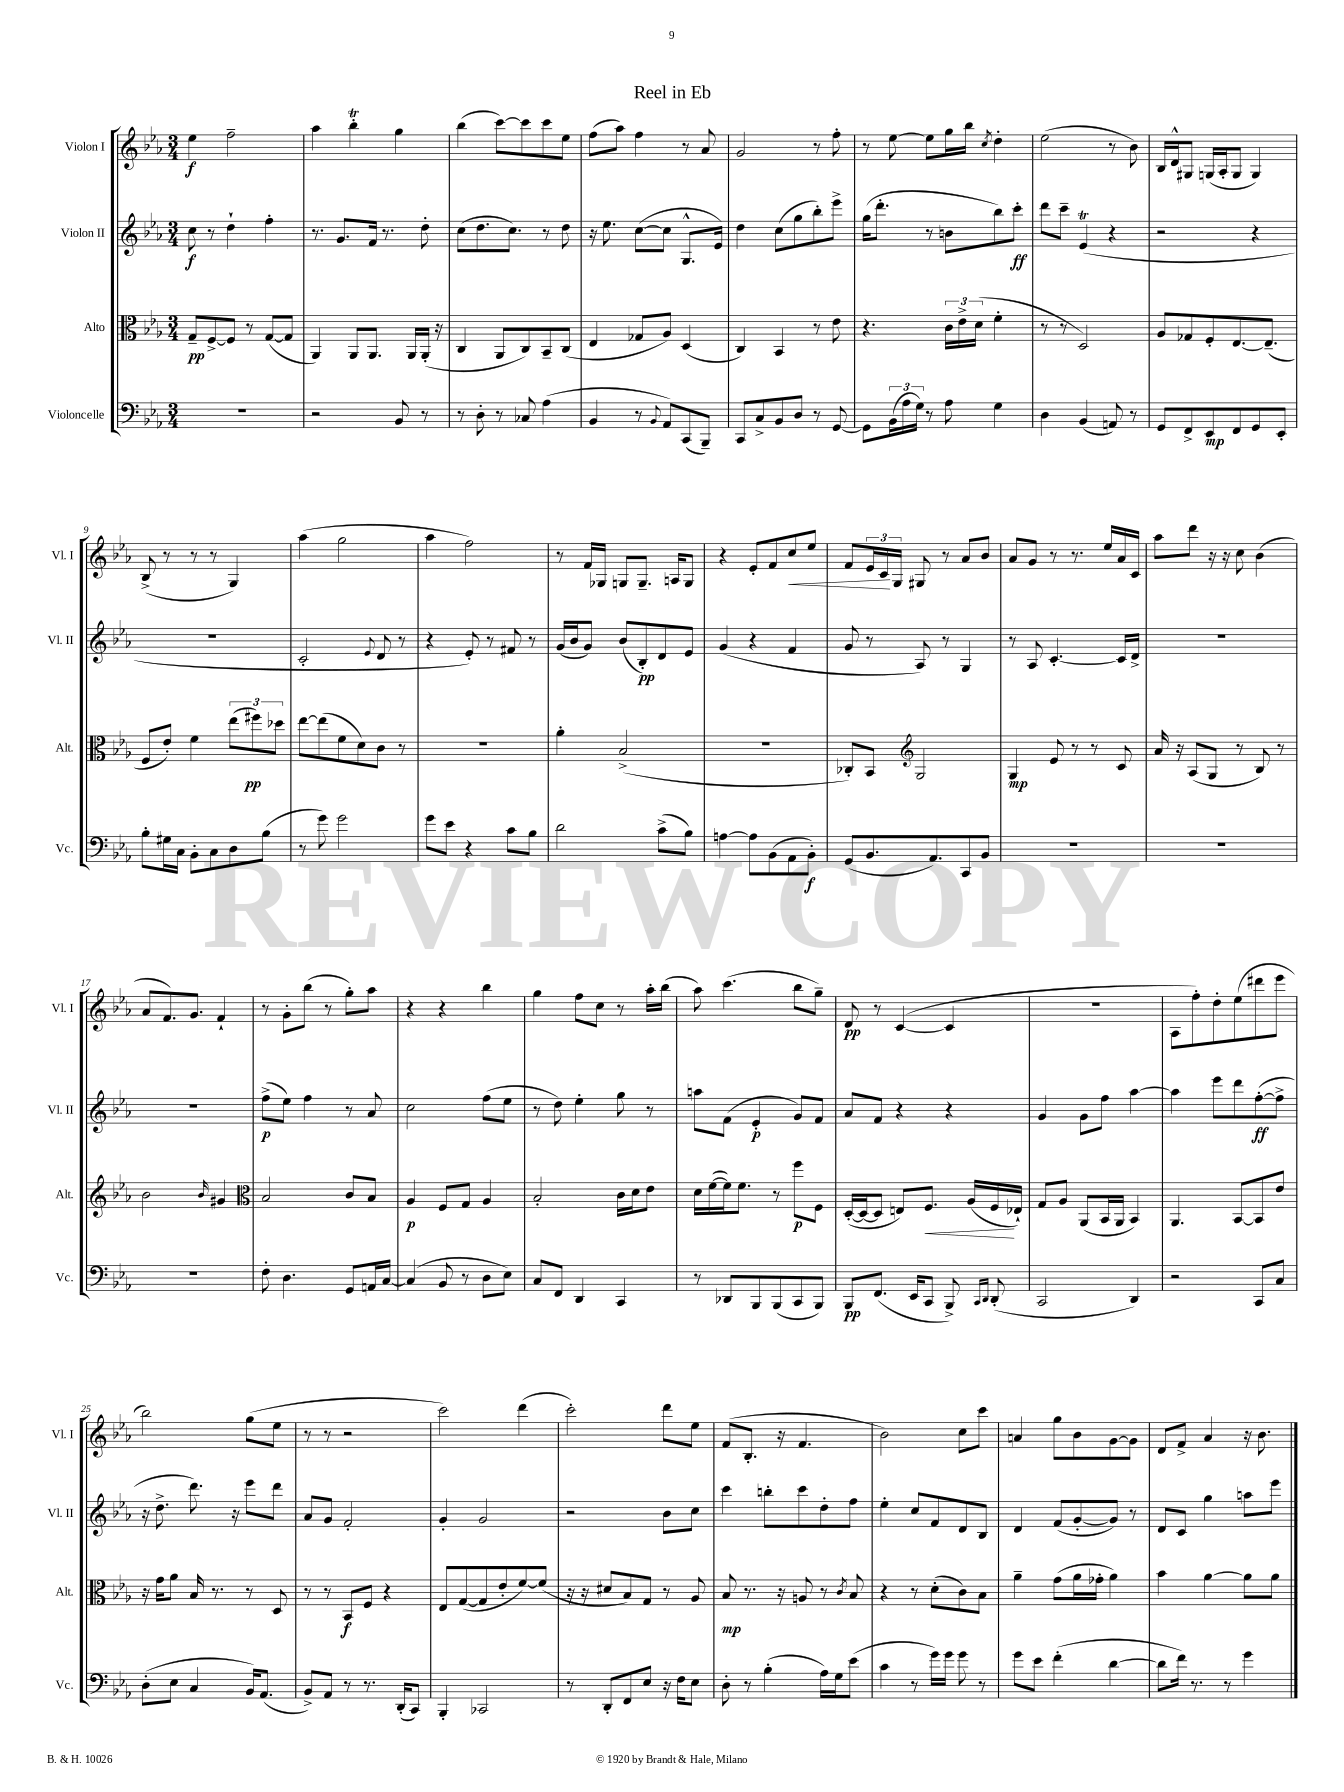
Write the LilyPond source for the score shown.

\header { title = "Reel in Eb" }
<<
\new StaffGroup <<
\new Staff = "s0" \with { instrumentName = "Violon I" shortInstrumentName = "Vl. I" } {
    \clef treble \key ees \major \numericTimeSignature \time 3/4
    ees''4\f f''2-- |
    aes''4 bes''4-.\trill g''4 |
    bes''4( c'''8~) c'''8 c'''8 ees''8 |
    f''8( aes''8) f''4 r8 aes'8 |
    g'2 r8 f''8-. |
    r8 ees''8~ ees''8 g''16 bes''16 \acciaccatura { c''8 } d''4-. |
    ees''2( r8 bes'8) |
    bes16 d'16-^ gis8 g16( aes16-. g8 g4) |
    bes8->( r8 r8 r8 g4) |
    aes''4( g''2 |
    aes''4 f''2) |
    r8 f'16 ges16 g8 g8.-- a16 g8 |
    r4 ees'8-. f'8 c''8\< ees''8 |
    f'8 \tuplet 3/2 { ees'16 c'16\! g16 } gis8 r8 aes'8 bes'8 |
    aes'8 g'8 r8 r8. ees''16 aes'16 c'16 |
    aes''8 d'''8 r16 r16 c''8 bes'4( |
    aes'8 f'8.) g'8. f'4-! |
    r8 g'8-. bes''8( r8 g''8-.) aes''8 |
    r4 r4 bes''4 |
    g''4 f''8 c''8 r8 aes''16-. bes''16( |
    aes''8) c'''4.( bes''8 g''8--) |
    d'8\pp r8 c'4~( c'4 |
    R2. |
    aes8 f''8-.) d''8-. ees''8( dis'''8 ees'''8 |
    bes''2) g''8( ees''8 |
    r8 r8 r2 |
    c'''2) d'''4( |
    c'''2-.) d'''8 ees''8 |
    f'8( bes8.-. r16 f'4. |
    bes'2) c''8 c'''8 |
    a'4 g''8 bes'8 g'8~ g'8 |
    d'8 f'8-> aes'4 r16 bes'8. \bar "|." |
}
\new Staff = "s1" \with { instrumentName = "Violon II" shortInstrumentName = "Vl. II" } {
    \clef treble \key ees \major \numericTimeSignature \time 3/4
    c''8\f r8 d''4-! f''4-. |
    r8. g'8. f'16 r8. d''8-. |
    c''8( d''8. c''8.) r8 d''8 |
    r16 ees''8. c''8~( c''8 g8.-^ ees'16) |
    d''4 c''8( g''8 bes''8-.) ees'''8-> |
    g''16( d'''8.-. r8 b'8 bes''8) c'''8-.\ff |
    d'''8 c'''8-- ees'4\trill( r4 |
    r2 r4 |
    R2. |
    c'2-. \appoggiatura { ees'8 } d'8 r8 |
    r4 ees'8-.) r8 fis'8 r8 |
    g'16( bes'16 g'8) bes'8( bes8-.\pp) d'8 ees'8 |
    g'4( r4 f'4 |
    g'8 r8 aes8) r8 g4 |
    r8 aes8 c'4.~-. c'16 d'16-> |
    R2. |
    R2. |
    f''8->\p( ees''8) f''4 r8 aes'8 |
    c''2 f''8( ees''8 |
    r8 d''8) ees''4-. g''8 r8 |
    a''8 f'8( ees'4-.\p g'8) f'8 |
    aes'8 f'8 r4 r4 |
    g'4 g'8 f''8 aes''4~ |
    aes''4 ees'''8 d'''8 f''8~-.\ff( f''8-> |
    r16 d''8.-> d'''8.) r16 ees'''8 d'''8 |
    aes'8 g'8 f'2-. |
    g'4-. g'2 |
    r2 bes'8 c''8 |
    c'''4 b''8-. c'''8 d''8-. f''8 |
    ees''4-. c''8 f'8 d'8 bes8 |
    d'4 f'8( g'8~-. g'8) r8 |
    d'8 c'8 g''4 a''8 ees'''8 \bar "|." |
}
\new Staff = "s2" \with { instrumentName = "Alto" shortInstrumentName = "Alt." } {
    \clef alto \key ees \major \numericTimeSignature \time 3/4
    g8--\pp f8~-> f8 r8 g8~( g8 |
    aes,4) aes,8 aes,8. aes,16 aes,16-.( r16 |
    c4 aes,8 c8) bes,8-- c8( |
    ees4 ges8 aes8) d4( |
    c4) bes,4 r8 ees'8 |
    r4. \tuplet 3/2 { c'16 ees'16-> d'16( } f'4-. |
    r8 r8 d2) |
    aes8 ges8 f8-. ees8.~ ees8.--( |
    f8 ees'8-.) f'4 \tuplet 3/2 { ees''8( fis''8\pp) des''8 } |
    ees''8~ ees''8( f'8 d'8) c'8 r8 |
    R2. |
    aes'4-. bes2->( |
    R2. |
    ces8-.) bes,8 \clef treble g2 |
    g4\mp ees'8 r8 r8 c'8 |
    aes'16 r16 aes8( g8 r8 bes8) r8 |
    bes'2 \grace { bes'16 } gis'4 |
    \clef alto bes2 c'8 bes8 |
    aes4\p f8 g8 aes4 |
    bes2-. c'16 d'16 ees'8 |
    d'16 f'16~( f'16) f'8. r8 f''8\p f8 |
    d16~-.( d16~ d8 e8) f8.\< aes16( f16\! ees16-!) |
    g8 aes8 aes,8( bes,16 aes,16 bes,4) |
    aes,4. bes,8~ bes,8 ees'8 |
    r16 g'16 aes'8 bes16 r8. r8 d8 |
    r8 r8 bes,8\f f8 r4 |
    ees8 g8~( g8 ees'8-. f'8~) f'8( |
    r16 r16 dis'8 bes8) g8 r8 aes8 |
    bes8\mp r8. r16 a8 r8 \acciaccatura { c'8 } bes8 |
    r4 r8 d'8-.( c'8) bes8 |
    aes'4-- g'8( aes'16 ges'16-. aes'4) |
    bes'4 aes'4~ aes'8 aes'8 \bar "|." |
}
\new Staff = "s3" \with { instrumentName = "Violoncelle" shortInstrumentName = "Vc." } {
    \clef bass \key ees \major \numericTimeSignature \time 3/4
    R2. |
    r2 bes,8 r8 |
    r8 d8-. r8 ces8 aes4( |
    bes,4 r8 \appoggiatura { bes,8 } aes,8) c,8( bes,,8--) |
    c,8 c8-> bes,8 d8 r8 g,8~ |
    g,8 \tuplet 3/2 { bes,16( aes16 g16) } r8 aes8 g4 |
    d4 bes,4( a,8) r8 |
    g,8 f,8-> ees,8\mp f,8 g,8 ees,8-. |
    bes8-. gis16 c16 bes,8-. c8 d8 bes8( |
    r8 g'8) g'2 |
    g'8 ees'8 r4 c'8 bes8 |
    d'2 c'8->( bes8) |
    a4~ a8 bes,8( aes,8 bes,8-.\f) |
    g,8( bes,8. aes,8.) c,8 bes,8 |
    R2. |
    R2. |
    R2. |
    f8-. d4. g,8 a,16 c16~ |
    c4( bes,8 r8 d8 ees8) |
    c8 f,8 d,4 c,4 |
    r8 des,8 bes,,8 bes,,8( c,8 bes,,8) |
    bes,,8\pp f,8.( ees,16 c,8 bes,,8->) \grace { c,16 d,16 } d,8-.( |
    c,2 d,4) |
    r2 c,8 c8 |
    d8-.( ees8 c4 bes,16) aes,8.( |
    bes,8->) aes,8 r8 r8. d,16-.( c,8) |
    bes,,4-. ces,2 |
    r8 d,8-. f,8 ees8 r16 f16 ees8 |
    d8-. r8 bes4-.( aes16) g16 ees'8( |
    c'4 r8 g'16) g'16 g'8 r8 |
    g'8 ees'8 f'4-.( d'4~ |
    d'8 f'16) r8. r8 g'4 \bar "|." |
}
>>
>>
